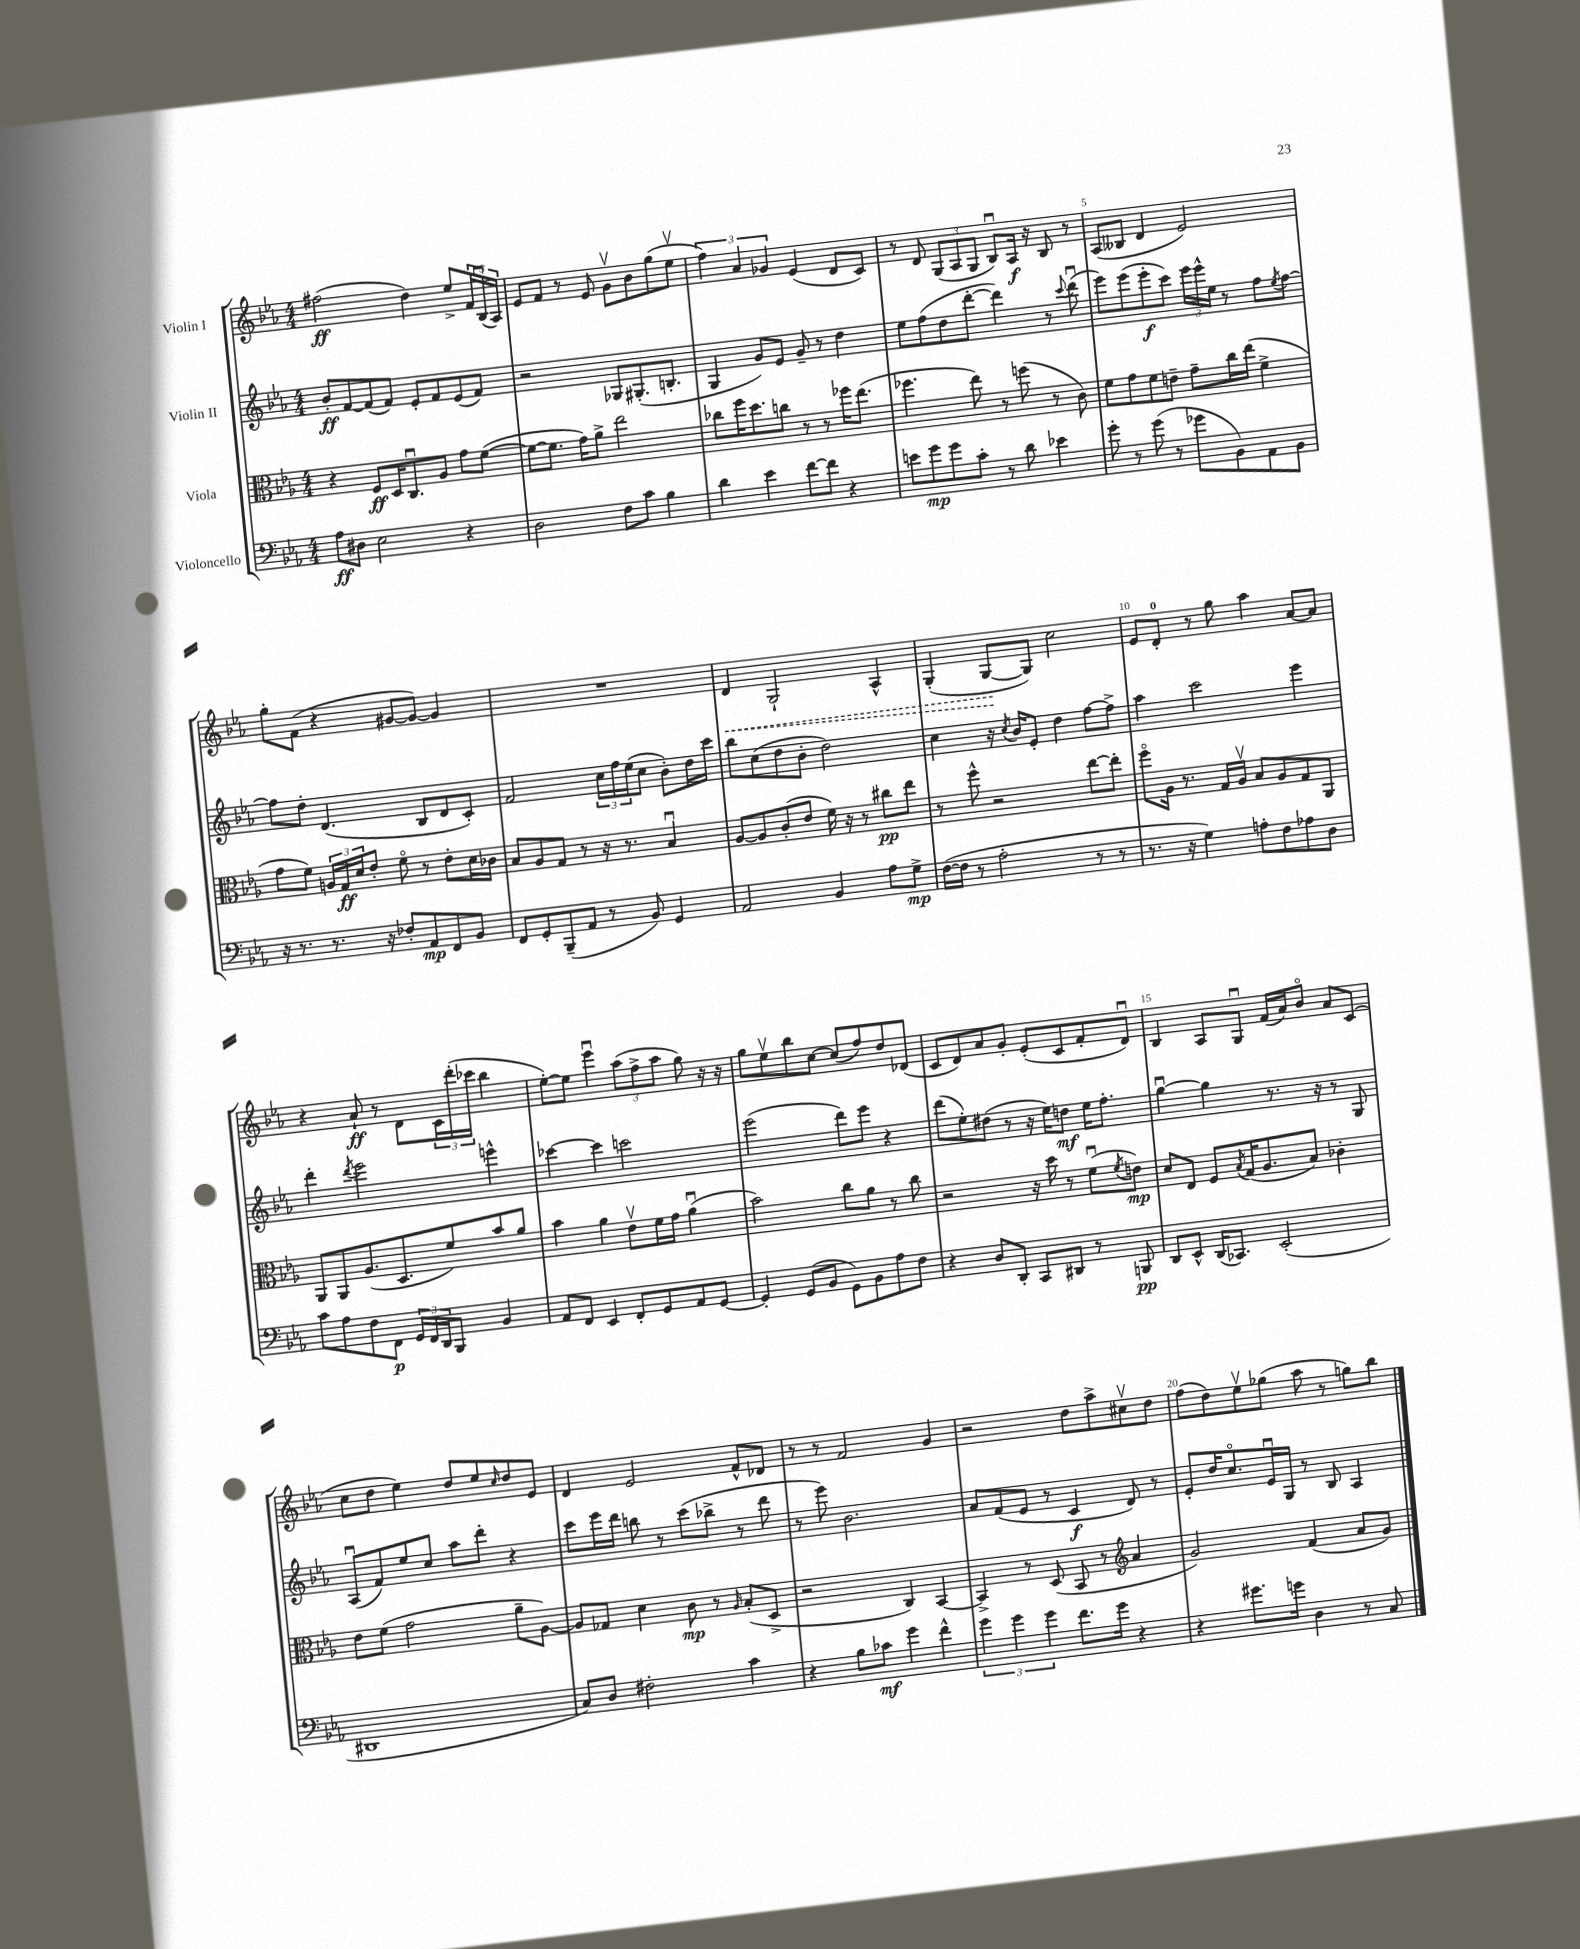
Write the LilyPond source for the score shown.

<<
\new StaffGroup <<
\new Staff = "s0" \with { instrumentName = "Violin I" } {
    \clef treble \key ees \major \numericTimeSignature \time 4/4
    fis''2\ff( d''4) ees''8-> \tuplet 3/2 { f'16 bes16\downbow( aes16) } |
    ees'8 f'8 r8 ees'8 g'8\upbow bes'8 g''8( ees''8\upbow |
    \tuplet 3/2 { f''4) aes'4 ges'4 } ees'4( d'8 c'8) |
    r8 d'8 \tuplet 3/2 { g8( aes8 g8 } bes8\downbow) aes16\f r16 bes8 r8 |
    aes8( beses8 d'4 ees'2) |
    g''8-. f'8( r4 gis'8~ gis'8~) gis'4 |
    R1 |
    \once \override Hairpin.style = #'dashed-line d'4\< g2-! aes4-^ |
    g4-.( g8~\! g8) c''2 |
    ees'8 d'8-0-. r8 g''8 aes''4 aes'8~ aes'8 |
    r4 aes'8-!\ff r8 d'8 \tuplet 3/2 { c'16 d'''16-.( ces'''16 } bes''4 |
    ees''8~-.) ees''8 ees'''4\downbow \tuplet 3/2 { aes''8( f''8-> aes''8 } g''8) r16 r16 |
    g''8 ees''8\upbow bes''8 c''8~ c''8( f''8) d''8 des'8( |
    c'8 d'8) aes'8 g'8-. ees'8-.( c'8 f'8-. d'8\downbow) |
    bes4 aes8 g8\downbow f'16( aes'16) bes'8\flageolet aes'8 c'8( |
    c''8 d''8 ees''4) d''8 ees''8 \grace { c''16 } d''8 ees'8 |
    d'4 ees'2 f'8-^ des'8 |
    r8 r8 f'2 g'4 |
    r2 d''8 aes''8-> cis''8\upbow d''8 |
    f''8( d''8) ees''8\upbow ges''8( aes''8 r8 g''8) bes''8 \bar "|." |
}
\new Staff = "s1" \with { instrumentName = "Violin II" } {
    \clef treble \key ees \major \numericTimeSignature \time 4/4
    bes'8-.\ff f'8~ f'8( f'8) ees'8-. f'8 ees'8( f'8) |
    r2 ges8 gis8.-.( b8.-. |
    g4 g'8) ees'8 g'8-- r8 d''4 |
    ees''8 f''8( d''8 d'''8~-. d'''4) r8 \appoggiatura { c'''8 } d'''8\downbow( |
    ees'''8) ees'''8( ees'''8-.\f c'''8) \tuplet 3/2 { ees'''16 ees'''16-^ ees''16 } r8 f''8 \acciaccatura { ees''8 } f''8~ |
    f''8 d''8-. d'4.( bes8 d'8 c'8-.) |
    f'2 \tuplet 3/2 { c''16 f''16 ees''16( } c''8 bes'8-.) d''16 c'''16 |
    bes''8 c''8( d''8 bes'8-. d''2) |
    c''4 r16 \acciaccatura { c''8 } bes'16 ees'8-. d''4 f''8~ f''8-> |
    aes''4 c'''2 ees'''4 |
    d'''4-. \acciaccatura { d'''8 } ees'''2 e'''4-^ |
    ces'''4~ ces'''4 c'''2 |
    ees'''2( d'''8) ees'''8 r4 |
    d'''8( ees''8-.) dis''8( r8 r16 ees''16) d''8\mf ees''16 f''8.-. |
    g''4~\downbow g''4 r8. r16 r8 g8 |
    aes8\downbow( f'8) ees''8 c''8 aes''8 d'''8-. r4 |
    c'''8 ees'''16 d'''16 b''8 r8 c'''8( bes''8-> r8 d'''8 |
    r8 ees'''8) bes'2. |
    aes'8 f'8( ees'8 r8 c'4\f d'8) r8 |
    ees'8-. d''16 c''8.\flageolet ees'16\downbow g16 r8 bes8 aes4 \bar "|." |
}
\new Staff = "s2" \with { instrumentName = "Viola" } {
    \clef alto \key ees \major \numericTimeSignature \time 4/4
    r4 f8\ff d16 c8.\downbow aes8 g'8 f'8~( |
    f'8~ f'8. g'16) aes'8-> ees''2 |
    ces''8 f''16 d''8. c''8 r8 r8 fes''16 ees''8.( |
    fes''4. ees''8) r8 f''8( r8 c'8) |
    f'8 g'8 f'8 e'8-- g'8-- c''16 ees''16( f'4-> |
    g'8 f'8) \tuplet 3/2 { a16 g16\ff d'16 } ees'8-. f'8\flageolet r8 ees'8-. d'16 ces'16 |
    bes8 aes8 g8 r8 r16 r8. bes4\downbow |
    aes8~ aes8 c'8-.( ees'8 f'16) r16 r8 cis''8\pp ees''8 |
    r8 f''8-^ r2 ees''8~ ees''8-. |
    f''8\flageolet aes16 r8. g16 aes16\upbow bes8 aes8 g8 aes,8 |
    aes,8 aes,8 aes8.( d8. f'8) bes'8 aes'8 |
    bes'4 aes'4 ees'8\upbow f'16 g'16 aes'4\downbow( |
    bes'2) c''8 aes'8 r8 c''8 |
    r2 r16 d''16 r8 f'8\downbow( \acciaccatura { f'8 } e'8\mp) |
    d'8 ees8 f8 \acciaccatura { bes8 } g16( aes8. bes8) ces'4-. |
    ees'8 f'8( g'2 aes'8-- aes8~) |
    aes8 ges8 d'4 c'8\mp r8 \grace { aes16 } bes8-.( d8-> |
    r2 c4) bes,4~ |
    bes,4-> r8 d8( bes,8 r8 \clef treble aes'4 |
    g'2) f'4( aes'8 g'8) \bar "|." |
}
\new Staff = "s3" \with { instrumentName = "Violoncello" } {
    \clef bass \key ees \major \numericTimeSignature \time 4/4
    aes8\ff dis8 ees2 r4 |
    d2 f8 c'8 bes4 |
    d'4 ees'4 f'8~ f'8 r4 |
    e'8 g'8\mp g'8 c'8-. r8 d'8 ees'4 |
    g'8-. r8 g'8( r8 ges'8 bes,8) aes,8 bes,8 |
    r16 r8. r8. r16 fes8-. aes,8\mp f,8 bes,8 |
    f,8 g,8-. bes,,8--( aes,8 r8 bes,8) g,4 |
    aes,2 bes,4 aes8 g8->\mp |
    f16~( f16 r8 aes2-. r8 r8 |
    r8. r16 g4) a8-. f8 aes8 d8 |
    c'8 aes8 f8 f,8\p \tuplet 3/2 { g,16 f,16 d,16 } bes,,8 bes,4 |
    aes,8 f,8 ees,4 f,8-. g,8 aes,8 g,8~ |
    g,4-. g,8( bes,8 g,8) bes,8 aes8 f8 |
    r4 d8 d,8-. c,8 dis,8 r8 b,,8\pp |
    d,8 ees,8-^ d,16( ces,8.) ees,2-.( |
    dis,1 |
    c8) d8 fis2-. c'4 |
    r4 bes8 ces'8\mf g'4 f'4-^ |
    \tuplet 3/2 { g'4 g'4 g'4 } f'8. g'16 r4 |
    r4 gis'8. g'16 d4 r8 c8 \bar "|." |
}
>>
>>
\layout { \context { \Score \override BarNumber.break-visibility = ##(#f #t #t) barNumberVisibility = #(every-nth-bar-number-visible 5) } }
